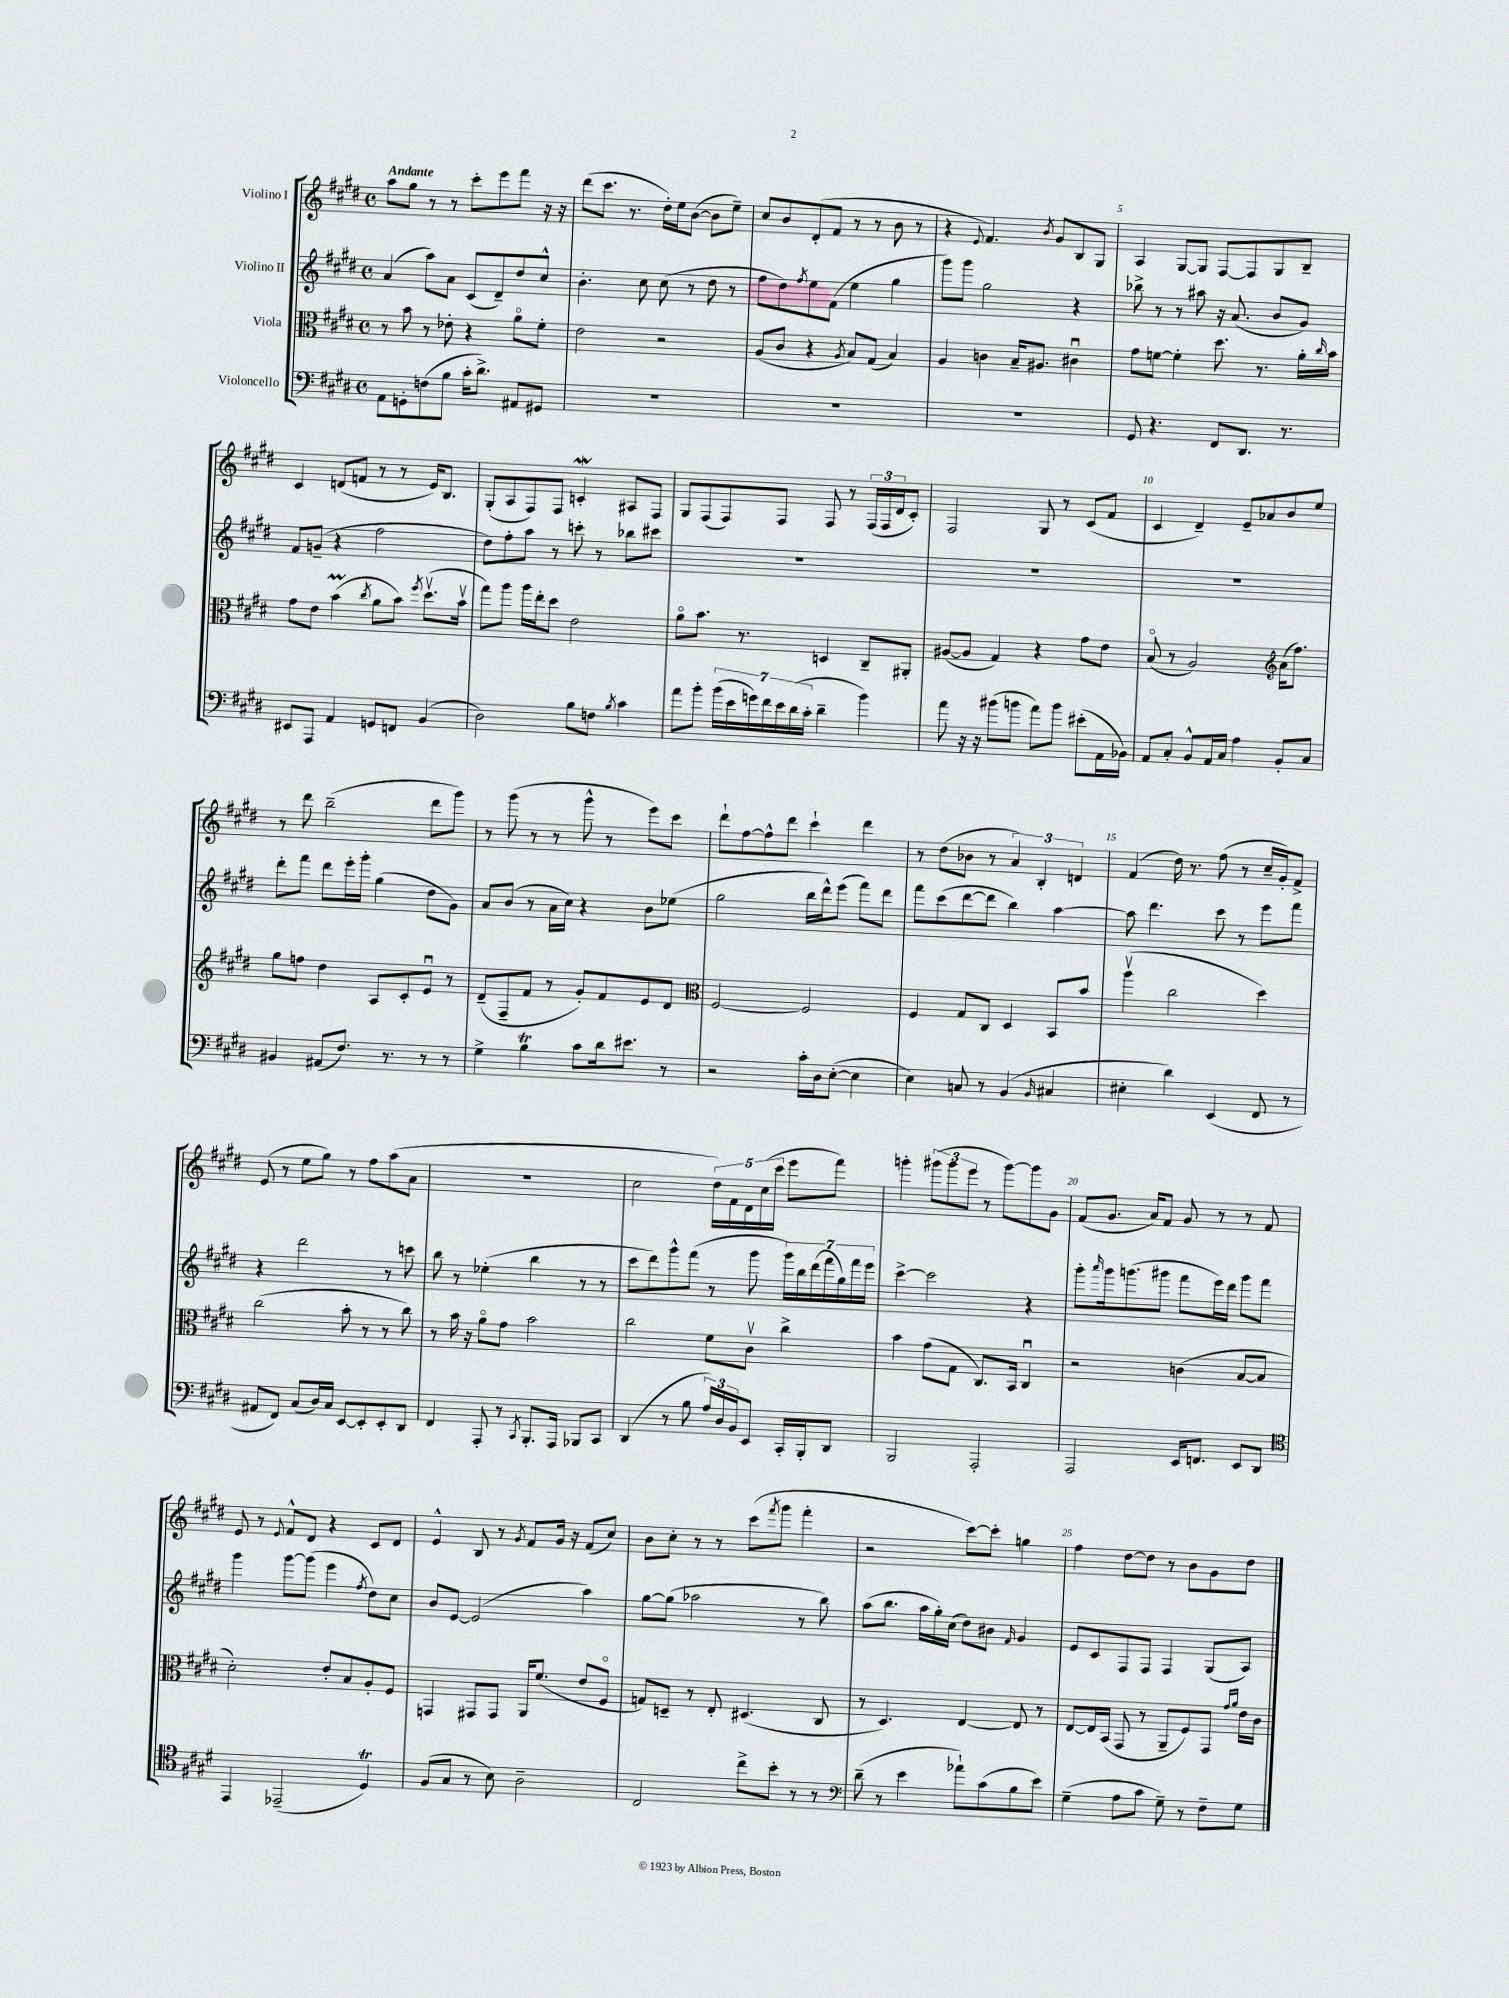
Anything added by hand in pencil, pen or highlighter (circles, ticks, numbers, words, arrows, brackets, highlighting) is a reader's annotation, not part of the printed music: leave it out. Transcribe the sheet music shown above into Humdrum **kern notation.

**kern	**kern	**kern	**kern
*part4	*part3	*part2	*part1
*staff4	*staff3	*staff2	*staff1
*I"Violoncello	*I"Viola	*I"Violino II	*I"Violino I
*clefF4	*clefC3	*clefG2	*clefG2
*k[f#c#g#d#]	*k[f#c#g#d#]	*k[f#c#g#d#]	*k[f#c#g#d#]
*M4/4	*M4/4	*M4/4	*M4/4
*met(c)	*met(c)	*met(c)	*met(c)
=1	=1	=1	=1
!	!	!	!LO:TX:a:B:t=Andante
8AA\L	8r	(4a/	8aa\L
8GGn'\	8b\	.	8gg#\J
(8Fn\	8r	8aa\L)	8r
8B\J	8e-X'\	8a\J	8r
16c#'\KL	4r	(8c#/L	8ccc#'\L
8.d#^\J)	.	.	.
.	.	8d#~/)	8eee\
8AA#X/L	8a\L	8dd#/	8fff#\J
8GG#X/J	8f#'\J	8cc#^^/J	16r
.	.	.	16r
=2	=2	=2	=2
1r	2e\	4.b'\	(8ddd#\L
.	.	.	8.ccc#\J
.	.	.	8.r
.	.	8cc#\	.
.	2r	(8cc#\	16dd#'\LL)
.	.	.	16ee\J
.	.	8r	([8b\J
.	.	8dd#\	8b\L]
.	.	8r	8ee~\J)
=3	=3	=3	=3
1r	(8A/L	8ff#\L	8cc#/L
.	8c#/J	8dd#\)	8b/
.	.	8qff#/	.
.	4r	8ee\	(8d#'/
.	.	(8f#\J	8f#/J
.	8qA/	.	.
.	8B/L)	4ee\	8r
.	(8G#/J	.	8r
.	4B/)	4gg#\	8b\
.	.	.	8r
=4	=4	=4	=4
1r	4A/	8ggg#\L)	4r
.	.	8ggg#\J	.
.	.	.	8qqe/
.	4cn\	2gg#\	4.f#/)
.	16B~/KL	.	.
.	8.A#X/J	.	.
.	.	.	8qb/
.	.	.	8g#/L
.	4c#Xu\	4r	8B/
.	.	.	8G#/J
=5	=5	=5	=5
8GG#/	8g#\L	8bb-X^\	4A/
4.r	[8fn\J	8r	.
.	4f'\]	8r	[8G#/L
.	.	8aa#X\	8G#/J]
8FF#/L	8.dd#\	16r	[8F#/L
.	.	(8.a/	.
8.DD#/J	.	.	8F#/]
.	8.r	.	.
.	.	8b/L	8G#/
8.r	.	.	.
.	16a'\LL	8g#/J)	8B~/J
.	16qqcc#/	.	.
.	16b\JJ	.	.
!!LO:LB:g=z
=6	=6	=6	=6
8EE#X/L	8g#\L	8f#/L	4c#/
8AAA/J	8e\J	(8gn~/J	.
4AA/	(4bM\	4r	(8dn/L
.	.	.	8fn/J
.	8qcc#/	.	.
8GGn/L	8a\L	2ff#\	8r
8FFn/J	8b\J)	.	8r
.	8qff#/	.	.
(4BB/	(8.dd#v\L	.	16e/KL)
.	.	.	8.B/J
.	16bv\Jk	.	.
=7	=7	=7	=7
2D#\)	8gg#\L)	8dd#\L)	(8G#'/L
.	8aa\J	8ff#'\	8A/
.	16aa\LL	8aa\J	8F#/)
.	16ee'\J	.	.
.	8dd#\J	8r	8F#/J
8B\L	2e\	8cccn'\	4cnw'/
8Fn\J	.	8r	.
8qB/	.	.	.
4c#\	.	8bb-X\L	8A#X/L
.	.	8ccc#X\J	8F#/J
=8	=8	=8	=8
8a\L	8a\L	1r	8G#/L
8b'\J	8.b\J	.	(8F#/
(28b\LL	.	.	8F#/)
28e\	.	.	.
.	8.r	.	.
28gn\)	.	.	.
28f#\	.	.	.
.	.	.	8F#/J
28e\	.	.	.
(28d#\	.	.	.
28c#'\JJ	.	.	.
4d#~\	4Dn/	.	8F#/
.	.	.	8r
4b\)	8C#~/L	.	(24F#/LL
.	.	.	24F#/
.	.	.	24d#/J
.	8AA#X'/J	.	8c#'/J)
=9	=9	=9	=9
8a\	([8A#X/L	1r	2F#/
16r	8A#/J]	.	.
16r	.	.	.
(8b#X\L	4G#/)	.	.
8bn\J	.	.	.
8a\L)	4r	.	8G#/
8b\J	.	.	8r
(8e#X'\L	8g#\L	.	(8c#/L
16AA\L	8e\J	.	8f#/J
16BB-X\JJ)	.	.	.
=10	=10	=10	=10
8AA/L	(8B/	1r	4c#/
8C#'/J	8r	.	.
8BB^^/L	2A/)	.	4d#~/)
16AA/L	.	.	.
16C#/JJ	.	.	.
4A\	.	.	8e~/L
.	.	.	8a-X/
*	*clefG2	*	*
8BB'/L	(16a\KL	.	8b/
.	8.ff#\J)	.	.
8C#/J	.	.	8ee/J
!!LO:LB:g=z
=11	=11	=11	=11
4BB#X/	8gg#\L	8ddd#'\L	8r
.	8ffn\J	8fff#\J	8ddd#\
(8AA#X/L	4dd#\	8ddd#\L	(2bb~\
8.F#/J)	.	16eee'\L	.
.	.	16ggg#'\JJ	.
.	8A/L	(4gg#\	.
8.r	.	.	.
.	8c#'/	.	.
8r	8eu/J	8dd#\L	8ddd#\L
8r	8r	8g#\J)	8ggg#\J)
=12	=12	=12	=12
4G#^\	(8d#~/L	8a/L	8r
.	8F#~/	(8b/J	(8ggg#\
4BT\	8f#/J	8r	8r
.	8r	16a\LL	8r
.	.	16cc#\JJ)	.
8c#\L	8g#'/L)	4r	8ggg#^^\
16d#\k	8f#/	.	8r
8.e#X\J	.	.	.
.	8e/	8b\L	8eee\L)
8r	8d#/J	(8ee-X\J	8ccc#\J
=13	=13	=13	=13
*	*clefC3	*	*
2r	[2F#/	2gg#\	8ddd#`\L
.	.	.	[8ff#\
.	.	.	8ff#^^\]
.	.	.	8ddd#\J
16c#'\LL	2F#/]	16bb\LL	4ccc#`\
16D#\J	.	16ddd#^^\J)	.
([8E'\J	.	(8eee\J	.
4E\]	.	8fff#\L)	4ddd#\
.	.	8ddd#\J	.
=14	=14	=14	=14
4E\)	4F#/	8fff#\L	8r
.	.	(8ccc#\	(8dd#\L
8Cn/	8G#/L	[8ddd#\	8b-X\J
8r	8C#/J	8ddd#\J]	8r
(4BB/	4D#/	4bb\)	6a/)
.	.	.	6B'/
16qqBB/	.	.	.
4C#X/	8BB/L	[4aa\	.
.	.	.	6dn/
.	8b/J	.	.
=15	=15	=15	=15
4E#X'\	(4aav\	8aa\]	(4f#/
.	.	4.ddd#\	.
4d#\)	2cc#\	.	16dd#\)
.	.	.	8.r
(4EE/	.	8ccc#\	(8ff#\
.	.	8r	8r
8FF#/	4dd#\)	8eee\L	16cc#~/LL
.	.	.	16g#'/J)
8r	.	8fff#\J	8f#^/J
!!LO:LB:g=z
=16	=16	=16	=16
8AA#X/L	(2cc#\	4r	(8e/
8FF#/J)	.	.	8r
(8C#/L	.	2ddd#\	8ee\L
16D#/L)	.	.	8gg#\J)
16C#/JJ	.	.	.
[8EE/L	8b'\	.	8r
8EE'/]	8r	.	8ff#\L
8EE'/	8r	8r	(8aa\
8DD#/J	8cc#\)	8cccn\	8a\J
=17	=17	=17	=17
4FF#/	8r	8bb\	1r
.	16b\	8r	.
.	16r	.	.
8AAA'/	8a\L	(4ee-X'\	.
8r	8g#\J	.	.
8qCC#/	.	.	.
8.BBB'/L	2b\	4bb\	.
16AAA/Jk	.	.	.
8BBB-X/L	.	8r	.
8CC#/J	.	8r	.
=18	=18	=18	=18
(4DD#/	2cc#\	8ccc#\L	2cc#\
.	.	8ddd#\)	.
8r	.	8ggg#^^\	.
8B\	.	(8fff#\J	.
24A/LL)	8f#\L	8r	20dd#\LL)
24D#/	.	.	.
.	.	.	20f#\
24BB/J	.	.	.
.	.	.	20d#\
8EE/J	8c#v\J	8ggg#\	.
.	.	.	(20cc#\
.	.	.	20ccc#\JJ
16CC#'/LL	4cc#^\	28ggg#\LL)	8eee\L
.	.	28bb\	.
16BBB'/J	.	.	.
.	.	(28ddd#\	.
.	.	28fff#\	.
8DD#/J	.	.	8fff#\J)
.	.	28gg#\)	.
.	.	28fff#\	.
.	.	28eee\JJ	.
=19	=19	=19	=19
2BBB/	4b\	[4ccc#^\	4gggn'\
.	(8g#\L	2ccc#\]	(12ggg#X\L
.	.	.	12ggg#\
.	8G#\J	.	.
.	.	.	12eee\J
2AAA'/	8.C#/L)	.	8r
.	.	.	[8ggg#\L)
.	16BB/Jk	.	.
.	4C#u/	4r	8ggg#\]
.	.	.	8g#\J
=20	=20	=20	=20
2AAA/	2r	8ggg#'\L	(8f#/L
.	.	16qqaaa/	.
.	.	16ggg#\k	8.g#/J
.	.	(8.gggn\	.
.	.	.	16a/KL)
.	.	8ggg#X\J	8f#/J
16EE/KL	(4cn\	8fff#\L	8g#/
8.FFn/J	.	.	.
.	.	16eee\L)	8r
.	.	16ddd#\JJ	.
8EE/L	[8B/L	8ggg#\L	8r
8DD#/J	8B/J]	8fff#\J	8f#/
!!LO:LB:g=z
=21	=21	=21	=21
*clefC4	*	*	*
4EE/	2d#'\)	4ggg#\	8e/
.	.	.	8r
.	.	.	8qqe/
(2EE-X~/	.	[8ggg#\L	8f#^^/L
.	.	(8ggg#\J]	8d#/J
.	8e'/L	4eee\	4r
.	8B/	.	.
.	.	8qff#/	.
4D#t/)	8A'/	8dd#\L)	8c#/L
.	8F#/J	8cc#\J	8d#/J
=22	=22	=22	=22
(8F#/L	4GGn/	8b/L	4e^^/
8G#/J	.	[8e/J	.
8r	8GG#X/L	(2e/]	8B/
8B\)	8GG#/J	.	8r
.	.	.	8qg#/
2A~\	16AA/KL	.	8f#/L
.	(8.f#/J	.	.
.	.	.	16g#/Jk
.	.	.	16r
.	8e/L	4aa\)	(8f#/L
.	8F#/J	.	8cc#/J)
=23	=23	=23	=23
2C#/	8Gn/L)	[8gg#\L	8b\L
.	8Dn~/J	(8gg#\J]	8cc#'\J
.	8r	2aa-X\	8r
.	8E'/	.	8r
8cc#^\L	(4.D#X/	.	(8ccc#\L
.	.	.	8qfff#/
8b'\J	.	.	8ggg#\J
8r	.	8r	4fff#'\
8r	8C#/	8bb\)	.
=24	=24	=24	=24
*clefF4	*	*	*
(8d#~\	8r	(8aa\L	2r
8r	4.D#/)	8.bb\J	.
4e\	.	.	.
.	.	16aa\LL	.
.	.	16gg#'\)	.
.	.	(16cc#\JJ	.
8a-X`\L)	[4E/	8dd#\L)	[8ccc#\L)
(8c#\	.	8b#X\J	8ccc#'\J]
.	.	16qqf#/	.
8B\	8E/]	4g#/	4ggn\
8e\J)	8r	.	.
=25	=25	=25	=25
(4G#~\	[8E/L	8e/L	4ff#\
.	16E/L]	8c#/	.
.	(16BB/JJ	.	.
8A\L	8GG#/	8F#/	[8dd#\L
8c#\J	8r	8F#/J	8dd#\J]
8G#~\)	8AA~/L	4F#/	8r
8r	8F#/)	.	8b\L
8F#~\L	8GG#/J	(8G#/L	8g#\
.	16qqg#/LL	.	.
.	16qqa/JJ	.	.
8G#\J	16e\LL	8A/J)	8dd#\J
.	16c#\JJ	.	.
==	==	==	==
*-	*-	*-	*-
